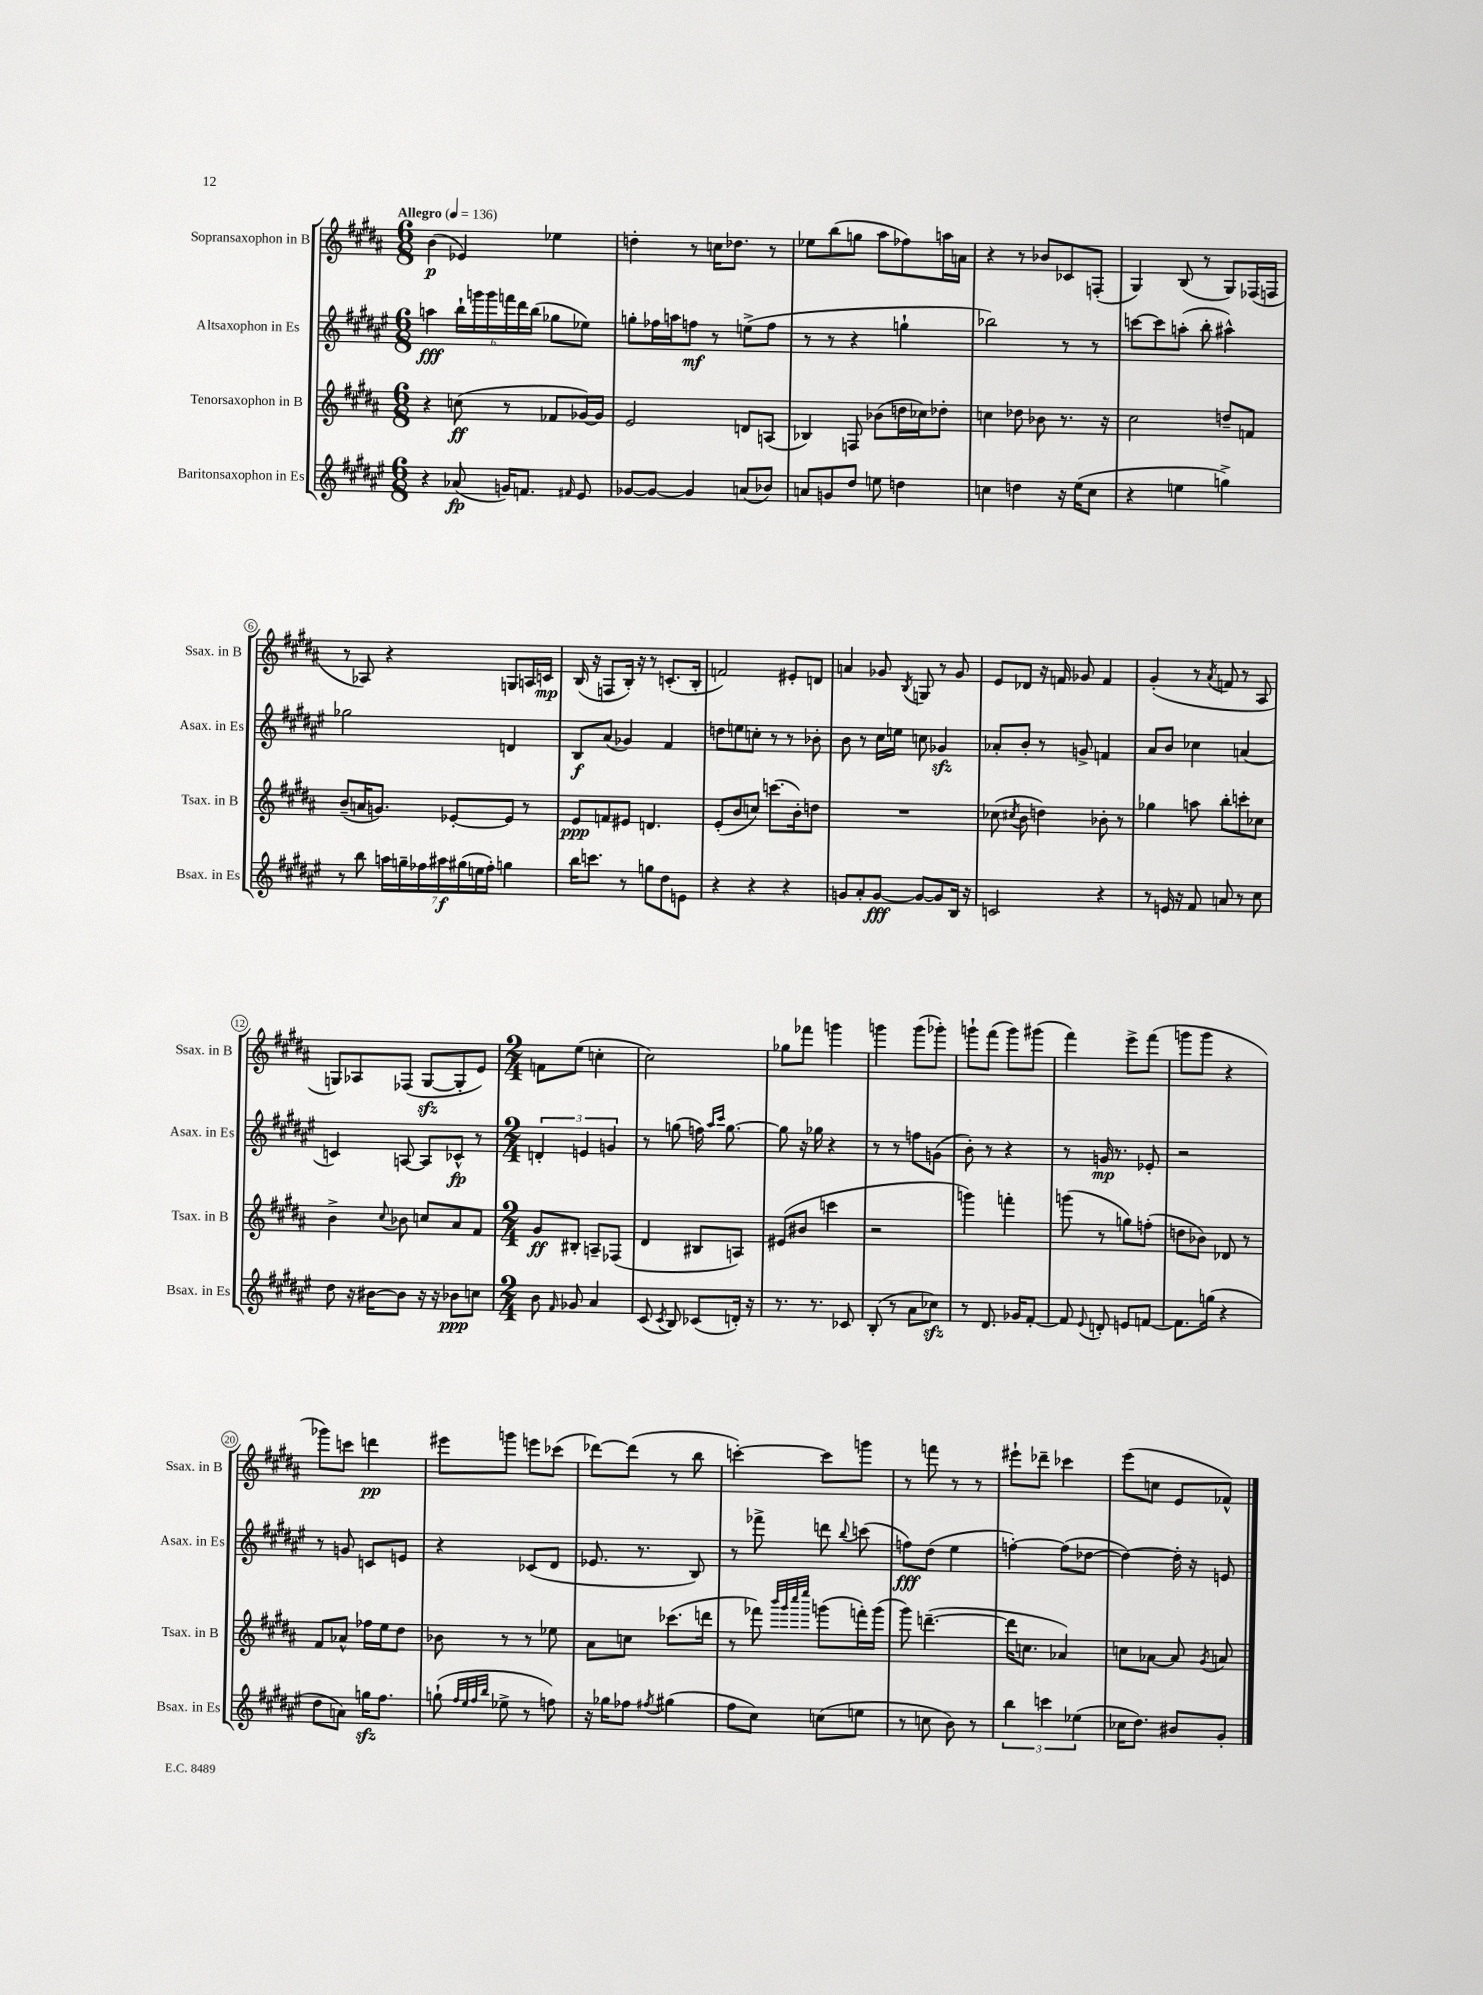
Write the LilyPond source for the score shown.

<<
\new StaffGroup <<
\new Staff = "s0" \with { instrumentName = "Sopransaxophon in B" shortInstrumentName = "Ssax. in B" } {
    \clef treble \key b \major \numericTimeSignature \time 6/8 \tempo "Allegro" 4 = 136
    \autoBeamOff b'4\p( ees'4) ees''4 |
    d''4-. r8 c''16[ des''8.] r8 |
    ees''8[ b''8( g''8] ais''8[ fes''8) a''16 a'16] |
    r4 r8 bes'8[ ces'8 f8]-.( |
    gis4) b8( r8 gis8[) fes16( f16] |
    r8 aes8) r4 g8[ a16 c'16]\mp |
    b16( r16 f8[ b16]-.) r16 r8 c'8.[-.( b16]-. |
    f'2) eis'8[-. d'8] |
    a'4 ges'8 \acciaccatura { b8 } g8 r8 ges'8 |
    e'8[ des'8] r16 f'16 ges'8 f'4 |
    gis'4-.( r8 \acciaccatura { ais'8 } f'8 r8 ais8 |
    g8[) aes8 fes8]( g8[~\sfz g8-. e'8]) |
    \numericTimeSignature \time 2/4 f'8[ e''8]( c''4-. |
    cis''2) |
    ges''8[ fes'''8] g'''4 |
    g'''4 g'''8[( ges'''8]-.) |
    g'''8[-! fis'''8]( g'''8[) gis'''8]( |
    fis'''4) e'''8[-> fis'''8]( |
    g'''8[ g'''8] r4 |
    ges'''8[) c'''8] d'''4\pp |
    eis'''8[ g'''8] e'''8[ ces'''8]( |
    des'''8[~) des'''8]( r8 b''8 |
    c'''4~-.) c'''8[ g'''8] |
    r8 f'''8 r8 r8 |
    eis'''8[-! des'''8]-- ces'''4 |
    e'''8[( c''8] e'8[ fes'8]-^) \bar "|." |
}
\new Staff = "s1" \with { instrumentName = "Altsaxophon in Es" shortInstrumentName = "Asax. in Es" } {
    \clef treble \key fis \major \numericTimeSignature \time 6/8
    \autoBeamOff a''4\fff \tuplet 6/4 { b''16[-! g'''16 g'''16 f'''16 dis'''16 b''16]( } ges''8[ ees''8]) |
    g''8[-. fes''16 a''16 f''8]\mf r8 e''8[->( f''8] |
    r8 r8 r4 g''4-! |
    bes''2) r8 r8 |
    c'''8[~ c'''8 a''8]-.( b''8-. ais''4-^) |
    ges''2 d'4 |
    b8[\f ais'8]( ges'4) fis'4 |
    d''8[ e''8 c''8]-. r8 r8 bes'8-. |
    b'8 r8 cis''16[ e''16] c''8 ges'4\sfz |
    aes'8[-. b'8]-. r8 g'8-> f'4 |
    ais'8[ b'8] ces''4 a'4( |
    c'4) a8~ a8[ ces'8]-^\fp r8 |
    \numericTimeSignature \time 2/4 \tuplet 3/2 { d'4-. e'4 g'4 } |
    r8 g''8( f''16) \grace { ais''16[ cis'''16] } g''8.~ |
    g''8 r16 ges''16 r4 |
    r8 r8 f''8[ g'8]( |
    b'8-.) r8 r4 |
    r8 g'16\mp r8. ees'8-. |
    r2 |
    r8 g'8 c'8[ e'8] |
    r4 ces'8[( dis'8] |
    ees'8. r8. b8) |
    r8 fes'''8-> d'''8 \appoggiatura { b''8 } c'''8( |
    f''8[\fff) dis''8]( eis''4 |
    f''4~-.) f''8[( des''8]~ |
    des''4~) des''16-. r16 e'8 \bar "|." |
}
\new Staff = "s2" \with { instrumentName = "Tenorsaxophon in B" shortInstrumentName = "Tsax. in B" } {
    \clef treble \key b \major \numericTimeSignature \time 6/8
    \autoBeamOff r4 c''8\ff( r8 fes'8[ ges'16~) ges'16] |
    e'2 d'8[ a8]( |
    bes4) f8 bes'8[( d''16 ces''16) des''8]-. |
    c''4 des''8 bes'8 r8. r16 |
    cis''2 d''8[-- f'8] |
    b'8[--( a'16 g'8.]) ees'8[~-. ees'8] r8 |
    e'8[\ppp f'8 eis'8] d'4. |
    e'8[-.( b'8 c''8]) c'''8.[( b'16-.) d''8] |
    R2. |
    ces''8( \acciaccatura { cis''8 } b'8 d''4) bes'8-. r8 |
    ges''4 a''8 b''8[-. c'''8-. ces''8] |
    b'4-> \appoggiatura { cis''8 } bes'8 c''8[ ais'8 fis'8] |
    \numericTimeSignature \time 2/4 gis'8[\ff bis8]-. a8[-- fes8]( |
    dis'4 bis8[ a8]) |
    eis'8[( bis'8] c'''4 |
    r2 |
    g'''4) f'''4-. |
    g'''8( r8 g''8[) f''8]-.( |
    d''8[ bes'8]) des'8 r8 |
    fis'8[ aes'8]-^ fes''16[ e''16 dis''8] |
    bes'8 r8 r8 ees''8 |
    ais'8[ c''8] ces'''8.[( d'''16] |
    r8 fes'''8) \grace { b'''32[ gis'''32 cis''''32 e''''32] } g'''8[( f'''16-.) g'''16]( |
    gis'''8) d'''4.~--( |
    d'''16[ c''8.] aes'4) |
    c''8[ aes'8]~ aes'8 \acciaccatura { gis'8 } a'8 \bar "|." |
}
\new Staff = "s3" \with { instrumentName = "Baritonsaxophon in Es" shortInstrumentName = "Bsax. in Es" } {
    \clef treble \key fis \major \numericTimeSignature \time 6/8
    \autoBeamOff r4 aes'8\fp( g'16[) f'8.] \grace { fis'16 } eis'8 |
    ges'8[~ ges'8]~ ges'4 a'8[( bes'8]) |
    a'8[ g'8 dis''8] e''8 d''4 |
    c''4 d''4 r16 eis''16[( c''8] |
    r4 e''4 g''4->) |
    r8 b''8 \tuplet 7/4 { a''16[ g''16-- fes''16 ais''16\f gis''16( e''16 fes''16]-.) } g''4 |
    b''16[ c'''8.] r8 g''8[ dis''8 e'8] |
    r4 r4 r4 |
    g'8[ ais'8-. g'8]~\fff g'8[~ g'8 b16] r16 |
    c'2 r4 |
    r8 e'16 r16 fis'8 a'8 r8 cis''8 |
    dis''8 r16 bis'16[~ bis'8] r16 r16 bes'8[\ppp c''8] |
    \numericTimeSignature \time 2/4 b'8 \grace { fis'16 } ges'8 ais'4 |
    cis'8( \acciaccatura { cis'8 } b8) ces'8[( d'16]-.) r16 |
    r8. r8. ces'8 |
    b8-.( r8 ais'8[ ces''8]\sfz) |
    r8 dis'8. ges'16[ fis'8]~-. |
    fis'8 \appoggiatura { eis'8 } d'8-. e'8[ f'8]~ |
    f'8.[ g''16]( r4 |
    dis''8[ a'8]) g''16[\sfz fis''8.] |
    g''8-!( \grace { fis''32[ eis''32 fis''32 b''32] } ees''8-> r8 f''8) |
    r16 ges''16[ fes''8] \acciaccatura { fis''8 } gis''4( |
    fis''8[ cis''8]) c''8[( e''8] |
    r8 c''8 b'8) r8 |
    \tuplet 3/2 { b''4 c'''4 ees''4( } |
    ces''16[ dis''8.]) bis'8[ gis'8]-. \bar "|." |
}
>>
>>
\layout { \context { \Score \override BarNumber.stencil = #(make-stencil-circler 0.1 0.3 ly:text-interface::print) } }
